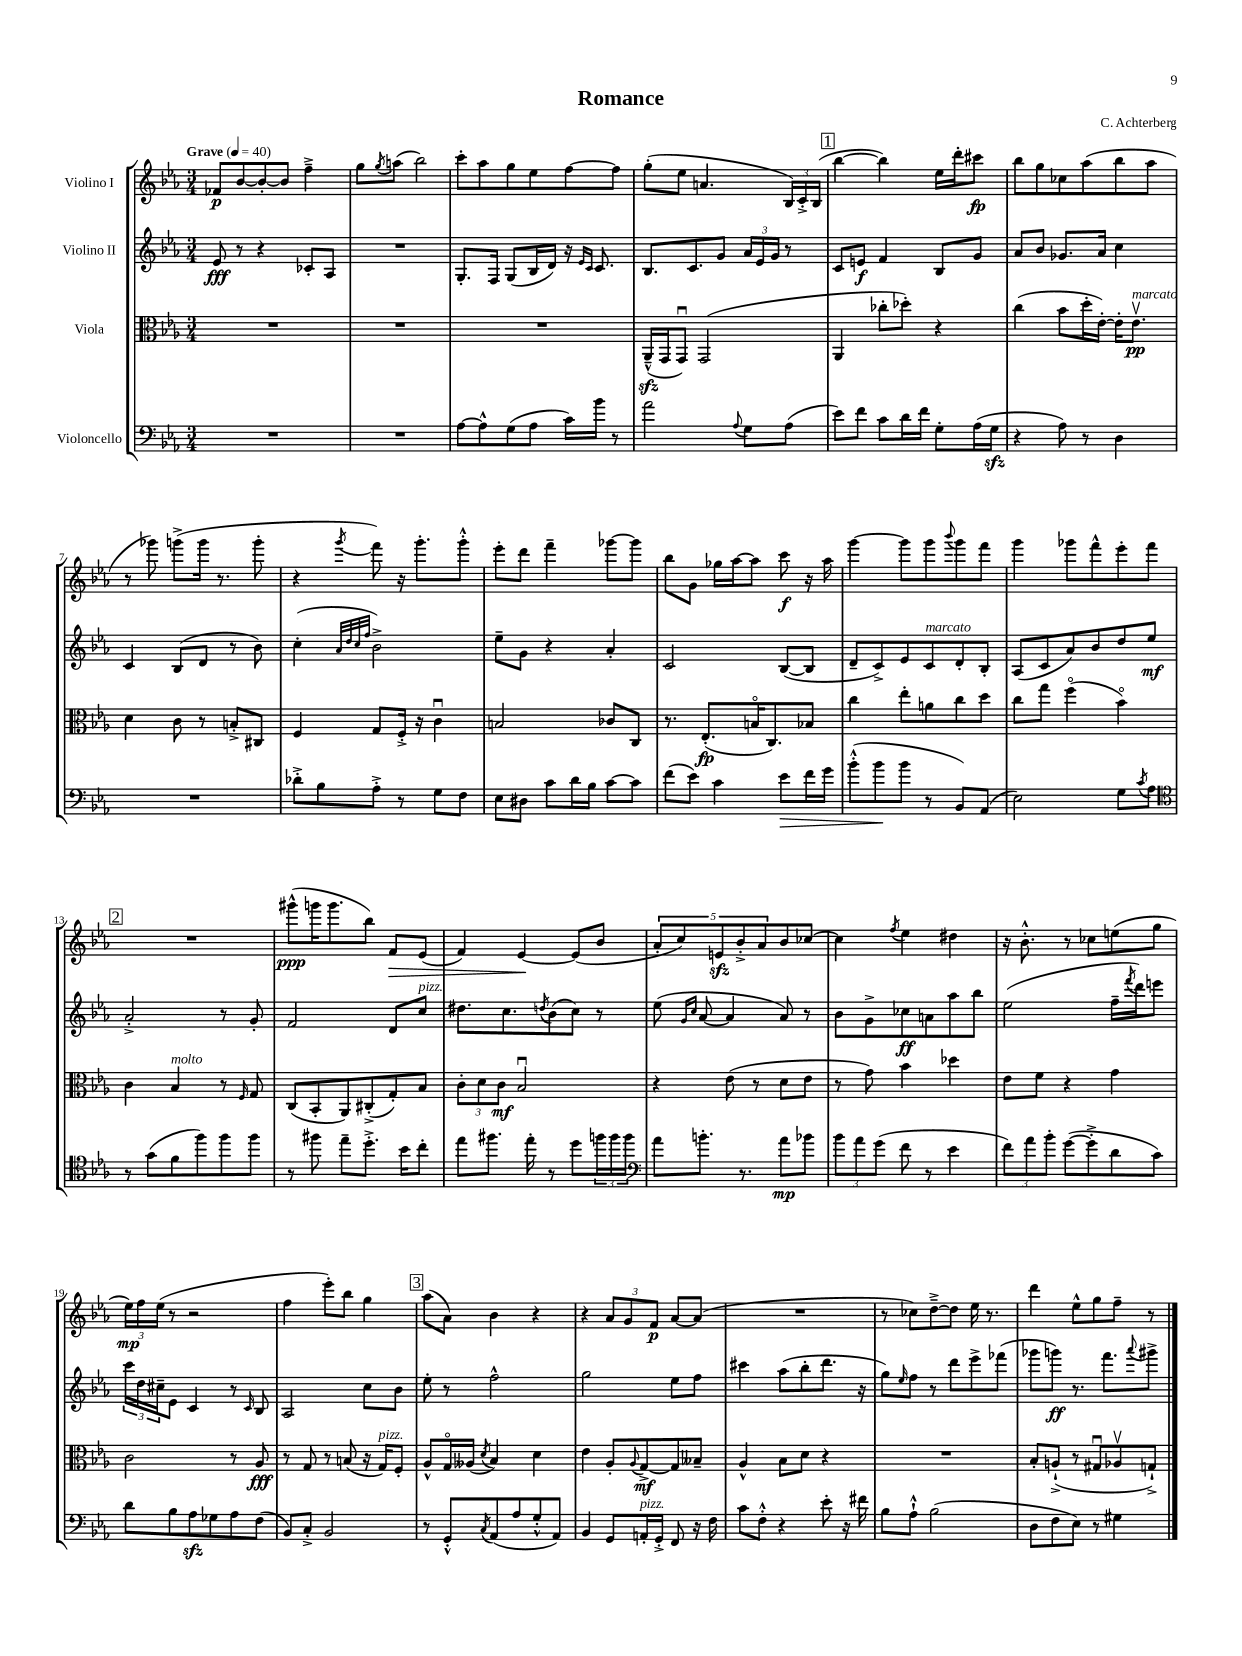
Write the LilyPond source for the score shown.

\header { title = "Romance" composer = "C. Achterberg" }
<<
\new StaffGroup <<
\new Staff = "s0" \with { instrumentName = "Violino I" } {
    \clef treble \key ees \major \numericTimeSignature \time 3/4 \tempo "Grave" 4 = 40
    fes'8\p bes'8~ bes'8~-. bes'8 f''4---> |
    g''8 \acciaccatura { g''8 } a''8( bes''2) |
    c'''8-. aes''8 g''8 ees''8 f''8~ f''8 |
    g''8-.( ees''8 a'4. \tuplet 3/2 { bes16) c'16-.-> bes16( } |
    \mark \markup { \box "1" } bes''4~ bes''4) ees''16 d'''16-. cis'''8\fp |
    bes''8 g''8 ces''8 aes''8( bes''8 aes''8 |
    r8 ges'''8) g'''8->( g'''16 r8. g'''8-. |
    r4 \acciaccatura { g'''8 } f'''8) r16 g'''8.-. g'''8-.-^ |
    ees'''8-. d'''8 f'''4-- ges'''8~ ges'''8 |
    bes''8 g'8 ges''16 aes''16~ aes''8 c'''8\f r16 aes''16 |
    g'''4~ g'''8 g'''8 \appoggiatura { bes'''8 } g'''8 f'''8 |
    g'''4 ges'''8 f'''8-^ ees'''8-. f'''8 |
    \mark \markup { \box "2" } R2. |
    gis'''8-^\ppp( g'''16 g'''8. bes''8) f'8\> ees'8( |
    f'4) ees'4~\! ees'8( bes'8 |
    \tuplet 5/4 { aes'8-. c''8) e'8\sfz bes'8-.-> aes'8 } bes'8 ces''8~ |
    ces''4 \acciaccatura { f''8 } ees''4 dis''4 |
    r16 bes'8.-.-^ r8 ces''8 e''8( g''8 |
    \tuplet 3/2 { ees''16\mp) f''16 ees''16( } r8 r2 |
    f''4 ees'''8-.) bes''8 g''4 |
    \mark \markup { \box "3" } aes''8( aes'8) bes'4 r4 |
    r4 \tuplet 3/2 { aes'8 g'8 f'8\p } aes'8~ aes'8( |
    R2. |
    r8 ces''8) d''8~---> d''8 ees''16 r8. |
    d'''4 ees''8-^ g''8 f''8-- r8 \bar "|." |
}
\new Staff = "s1" \with { instrumentName = "Violino II" } {
    \clef treble \key ees \major \numericTimeSignature \time 3/4
    ees'8\fff r8 r4 ces'8-. aes8 |
    R2. |
    g8.-. f16 g8( bes16 d'16) r16 \grace { ees'16 c'16 } c'8. |
    bes8. c'8. g'8 \tuplet 3/2 { aes'16 ees'16 g'16 } r8 |
    \mark \markup { \box "1" } c'8 e'8\f f'4 bes8 g'8 |
    aes'8 bes'8 ges'8. aes'16 c''4 |
    c'4 bes8( d'8 r8 bes'8) |
    c''4-.( \grace { aes'32 d''32 c''32 f''32 } bes'2->) |
    ees''8-- g'8 r4 aes'4-. |
    c'2 bes8~( bes8 |
    d'8-- c'8->) ees'8 c'8^\markup { \italic "marcato" } d'8-. bes8-. |
    aes8( c'8 aes'8) bes'8 d''8 ees''8\mf |
    \mark \markup { \box "2" } aes'2-.-> r8 g'8-. |
    f'2 d'8 c''8^\markup { \italic "pizz." } |
    dis''8. c''8. \acciaccatura { d''8 } bes'8( c''8) r8 |
    ees''8( \grace { g'16 c''16 } aes'8~ aes'4 aes'8) r8 |
    bes'8 g'8-> ces''8\ff a'8 aes''8 bes''8 |
    ees''2( f''16-- \acciaccatura { f'''8 } d'''16) e'''8 |
    \tuplet 3/2 { c'''16 d''16 cis''16-- } ees'8 c'4 r8 \grace { c'16 } bes8 |
    aes2 c''8 bes'8 |
    \mark \markup { \box "3" } ees''8-. r8 f''2-^ |
    g''2 ees''8 f''8 |
    cis'''4 aes''8( bes''8-. d'''8. r16 |
    g''8) \grace { ees''16 } f''8 r8 d'''8 ees'''8-> fes'''8( |
    ges'''8 g'''8\ff) r8. f'''8. \appoggiatura { aes'''8 } gis'''8-> \bar "|." |
}
\new Staff = "s2" \with { instrumentName = "Viola" } {
    \clef alto \key ees \major \numericTimeSignature \time 3/4
    R2. |
    R2. |
    R2. |
    aes,16---^\sfz( g,16 g,8\downbow) g,2( |
    \mark \markup { \box "1" } aes,4 ces''8-. des''8-.) r4 |
    c''4( bes'8 d''16-. ees'16~-.) ees'16-. ees'8.\upbow\pp^\markup { \italic "marcato" } |
    d'4 c'8 r8 b8-.-> cis8 |
    f4 g8 f16-.-> r16 c'4\downbow |
    b2 ces'8 c8 |
    r8. ees8.-.\fp( b16\flageolet c8.) bes8 |
    c''4 ees''8-. a'8 c''8 d''8 |
    c''8 g''8 f''4\flageolet( bes'4\flageolet) |
    \mark \markup { \box "2" } c'4 bes4^\markup { \italic "molto" } r8 \grace { f16 } g8 |
    c8( bes,8-. aes,8) cis8-.->( g8-.) bes8 |
    \tuplet 3/2 { c'8-. d'8 c'8\mf } bes2\downbow |
    r4 ees'8( r8 d'8 ees'8 |
    r8 g'8) bes'4 des''4 |
    ees'8 f'8 r4 g'4 |
    c'2 r8 aes8\fff |
    r8 g8 r8 b8( r16 g16^\markup { \italic "pizz." }) f8-. |
    \mark \markup { \box "3" } aes8-^ g16\flageolet aeses16( \acciaccatura { d'8 } bes4) d'4 |
    ees'4 aes8-. \appoggiatura { aes8 } g8~->\mf g8 beses8-- |
    aes4-^ bes8 d'8 r4 |
    R2. |
    bes8-. a8-!->( r8 gis8\downbow aes8\upbow g8-!->) \bar "|." |
}
\new Staff = "s3" \with { instrumentName = "Violoncello" } {
    \clef bass \key ees \major \numericTimeSignature \time 3/4
    R2. |
    R2. |
    aes8~ aes8-^ g8( aes8 c'16) bes'16 r8 |
    aes'2 \appoggiatura { aes8 } g8 aes8( |
    \mark \markup { \box "1" } ees'8) f'8 c'8 d'16 f'16 g8-. aes16( g16\sfz |
    r4 aes8) r8 d4 |
    R2. |
    des'8-.-> bes8 aes8-.-> r8 g8 f8 |
    ees8 dis8 c'8 d'16 bes16 c'8~ c'8 |
    f'8( ees'8) c'4 ees'8\> f'16 g'16 |
    bes'8-.-^( bes'8\! bes'8 r8 bes,8) aes,8( |
    ees2) g8 \acciaccatura { c'8 } aes8 |
    \mark \markup { \box "2" } \clef tenor r8 g'8( f'8 f''8) f''8 f''8 |
    r8 fis''8 ees''8-- d''8.-.-> bes'16 c''8-. |
    ees''8 fis''8. ees''16-. r8 d''8 \tuplet 3/2 { f''16 f''16 f''16 } |
    \clef bass aes'8 b'8.-. r8. aes'8\mp bes'8 |
    \tuplet 3/2 { bes'8 aes'8 g'8( } f'8 r8 ees'4 |
    \tuplet 3/2 { f'8) aes'8 bes'8-. } g'8~( g'8-.-> d'8 c'8) |
    d'8 bes8 aes8\sfz ges8 aes8 f8( |
    bes,8) c8-.-> bes,2 |
    \mark \markup { \box "3" } r8 g,8-.-^ \acciaccatura { c8 } aes,8( aes8 g8-.-^ aes,8) |
    bes,4 g,8 a,16-.^\markup { \italic "pizz." } g,16-.-> f,8 r16 f16 |
    c'8 f8-.-^ r4 ees'8-. r16 fis'16 |
    bes8 aes8-!-^ bes2( |
    d8 f8 ees8) r8 gis4 \bar "|." |
}
>>
>>
